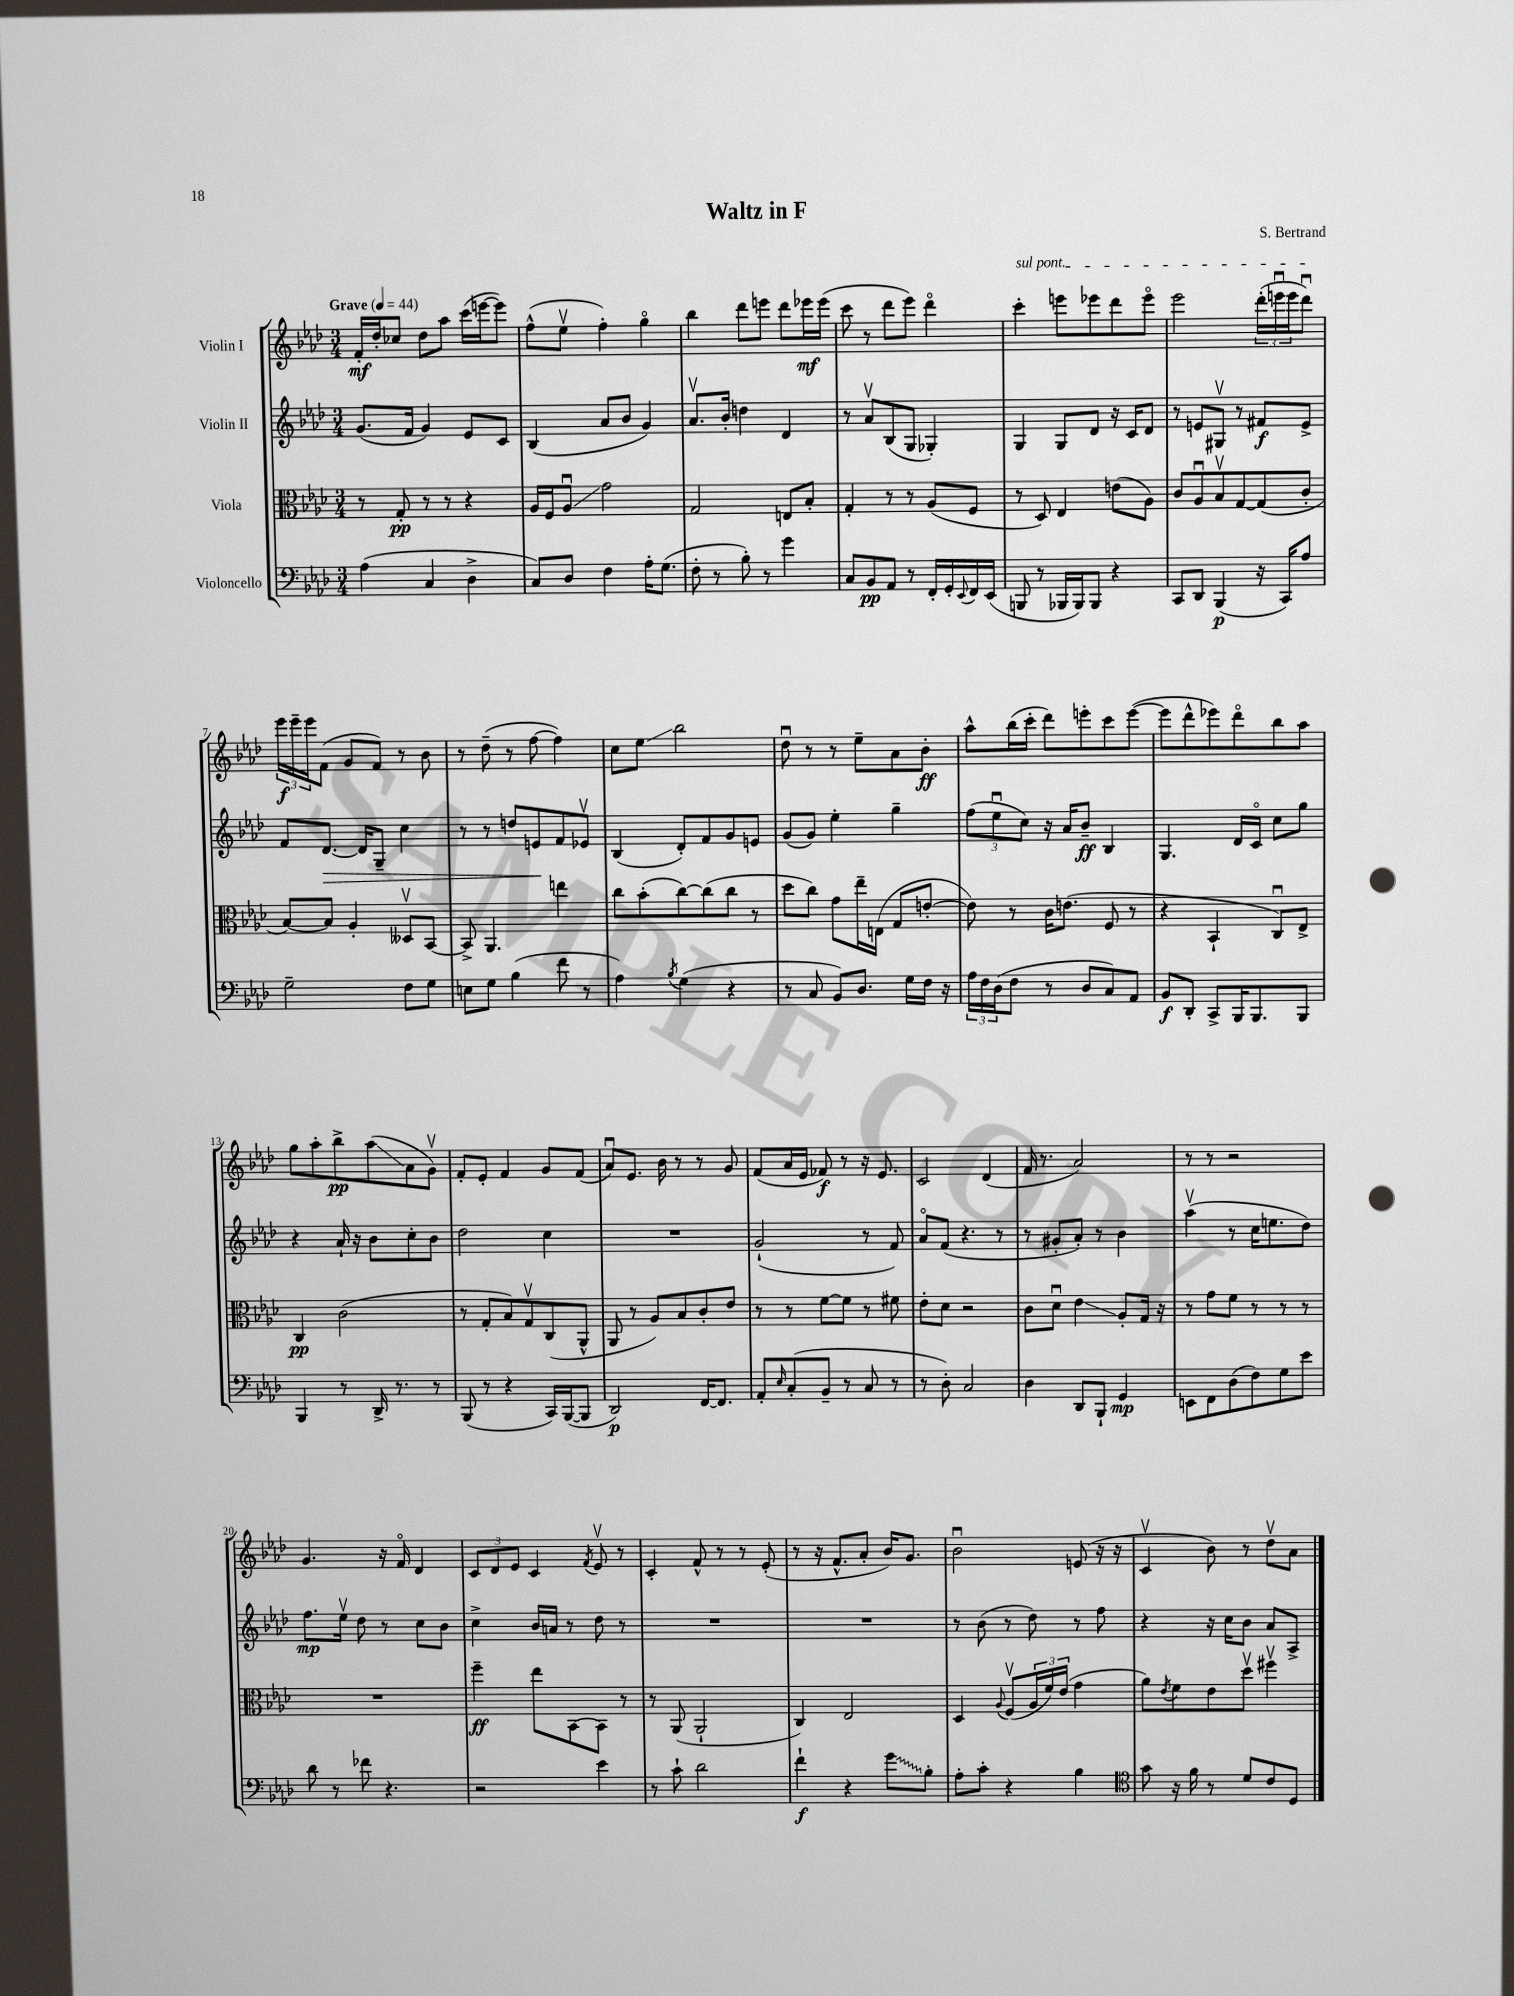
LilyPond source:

\header { title = "Waltz in F" composer = "S. Bertrand" }
<<
\new StaffGroup <<
\new Staff = "s0" \with { instrumentName = "Violin I" } {
    \clef treble \key aes \major \numericTimeSignature \time 3/4 \tempo "Grave" 4 = 44
    f'16-.\mf des''16-. ces''8 des''8 aes''8 c'''16( e'''16~ e'''8) |
    f''8-^( ees''8\upbow f''4-.) g''4\flageolet |
    bes''4 des'''8 e'''8 des'''8 ees'''16\mf ees'''16( |
    c'''8 r8 des'''8 ees'''8) des'''4\flageolet |
    \once \override TextSpanner.bound-details.left.text = \markup { \italic "sul pont." } c'''4-.\startTextSpan e'''8 ees'''8 des'''8 ees'''8\flageolet |
    ees'''2 \tuplet 3/2 { des'''16-.( e'''16\downbow e'''16 } des'''8\downbow\stopTextSpan) |
    \tuplet 3/2 { ees'''16\f ees'''16-- ees'''16 } f'8( g'8 f'8) r8 bes'8 |
    r8 des''8--( r8 f''8~ f''4) |
    c''8 ees''8\glissando bes''2 |
    des''8\downbow r8 r8 ees''8-- aes'8 bes'8-.\ff |
    aes''8-^ bes''16( c'''16-. des'''8) e'''8-. c'''8 e'''8~( |
    e'''8 des'''8-^ ees'''8) des'''8\flageolet bes''8 aes''8 |
    g''8 aes''8-. bes''8->\pp aes''8\glissando( aes'8 g'8\upbow) |
    f'8-. ees'8-. f'4 g'8 f'8( |
    aes'8\downbow) ees'8. bes'16 r8 r8 g'8 |
    f'8( aes'16 ees'16 fes'8\f) r8 r16 ees'8. |
    c'2 des'4( |
    f'16 r8. aes'2) |
    r8 r8 r2 |
    g'4. r16 f'16\flageolet des'4 |
    \tuplet 3/2 { c'8 des'8 ees'8 } c'4 \acciaccatura { f'8 } ees'8\upbow r8 |
    c'4-. f'8-^ r8 r8 ees'8-.( |
    r8 r16 f'8.-^ aes'8-. bes'16) g'8. |
    bes'2\downbow e'8( r16 r16 |
    c'4\upbow bes'8) r8 des''8\upbow aes'8 \bar "|." |
}
\new Staff = "s1" \with { instrumentName = "Violin II" } {
    \clef treble \key aes \major \numericTimeSignature \time 3/4
    g'8.( f'16 g'4) ees'8 c'8 |
    bes4( aes'8 bes'8 g'4) |
    aes'8.\upbow bes'16-. d''4 des'4 |
    r8 aes'8\upbow bes8( g8 ges4-.) |
    g4 g8 des'8 r16 c'16 des'8 |
    r8 e'8 gis8\upbow r8 fis'8\f e'8-> |
    f'8 des'8.~\> des'16 g8-- c''4 |
    r8 r8 d''8 e'8\! f'8 ees'8\upbow |
    bes4( des'8-.) f'8 g'8 e'8 |
    g'8( g'8) ees''4-. g''4-- |
    \tuplet 3/2 { f''8( ees''8\downbow c''8) } r16 aes'16 bes'8--\ff bes4 |
    g4. des'16 c'16\flageolet c''8 g''8 |
    r4 aes'16-! r16 bes'8 c''8-. bes'8 |
    des''2 c''4 |
    R2. |
    g'2-!( r8 f'8) |
    aes'8\flageolet f'8( r4. r8 |
    r8 gis'8-. aes'8-.) r8 bes'4 |
    aes''4\upbow( r8 c''16 e''8. des''8) |
    f''8.\mp ees''16\upbow des''8 r8 c''8 bes'8 |
    c''4-> bes'16 a'16 r8 des''8 r8 |
    R2. |
    R2. |
    r8 bes'8( r8 des''8) r8 f''8 |
    r4 r16 c''16 bes'8 aes'8 aes8-> \bar "|." |
}
\new Staff = "s2" \with { instrumentName = "Viola" } {
    \clef alto \key aes \major \numericTimeSignature \time 3/4
    r8 g8-.\pp r8 r8 r4 |
    aes16 f16 aes8\downbow\glissando g'2 |
    g2 e8 bes8-. |
    g4-. r8 r8 aes8( f8 |
    r8 des8) ees4 e'8( aes8) |
    c'8 aes8\downbow bes8\upbow g8~ g8( c'8-. |
    bes8~) bes8 aes4-. deses8\upbow bes,8~ |
    bes,8-> aes,4. e''4 |
    c''8 bes'8-.( c''8~) c''8( c''8 r8 |
    des''8 c''8) g'8 ees''16-- e16( g8 e'8~-. |
    e'8) r8 c'16 e'8.( f8 r8 |
    r4 bes,4-! c8\downbow) ees8-> |
    c4\pp c'2( |
    r8 g8-. bes8) g8\upbow c8( aes,8-^ |
    aes,8 r8 aes8) bes8 c'8-. ees'8 |
    r8 r8 f'8~ f'8 r8 fis'8 |
    ees'8-. des'8 r2 |
    c'8 des'8\downbow ees'4\glissando aes8-. g16 r16 |
    r8 g'8 f'8 r8 r8 r8 |
    R2. |
    f''4--\ff ees''8 bes,8~ bes,8 r8 |
    r8 aes,8( aes,2-! |
    c4) ees2 |
    des4 \appoggiatura { aes8 } f8\upbow( \tuplet 3/2 { aes16 f'16) ees'16( } g'4 |
    aes'8) \acciaccatura { ees'8 } f'8 ees'8 des''8\upbow fis''4\upbow \bar "|." |
}
\new Staff = "s3" \with { instrumentName = "Violoncello" } {
    \clef bass \key aes \major \numericTimeSignature \time 3/4
    aes4( c4 des4-> |
    c8) des8 f4 aes16-. g8.( |
    f8-. r8 bes8-.) r8 g'4 |
    c8 bes,8\pp aes,8 r8 f,16-. g,16-. \appoggiatura { ees,8 } f,16 ees,16( |
    b,,8 r8 bes,,16 bes,,16) bes,,8 r4 |
    c,8 des,8 bes,,4\p( r16 c,16) aes8 |
    g2-- f8 g8 |
    e8 g8 bes4( f'8 r8 |
    aes4) \acciaccatura { bes8 } g4( r4 |
    r8 c8 bes,8) des8. g16 f16 r16 |
    \tuplet 3/2 { aes16 f16 des16( } f8 r8 des8 c8) aes,8 |
    bes,8\f des,8-. c,8-> bes,,16 bes,,8. bes,,8 |
    bes,,4 r8 des,16-> r8. r8 |
    bes,,8( r8 r4 c,16) bes,,16~( bes,,8 |
    des,2\p) f,16~ f,8. |
    aes,8-. \grace { ees16 } c8-.( bes,8-- r8 c8 r8 |
    r8 des8-.) c2 |
    des4 des,8 bes,,8-! g,4\mp |
    e,8 f,8 des8( f8) g8 ees'8 |
    des'8 r8 fes'8 r4. |
    r2 ees'4 |
    r8 c'8-! des'2 |
    f'4-!\f r4 \once \override Glissando.style = #'zigzag g'8\glissando bes8-. |
    aes8-. c'8-. r4 bes4 |
    \clef tenor g'8 r16 f'16 r8 des'8 c'8 des8 \bar "|." |
}
>>
>>
